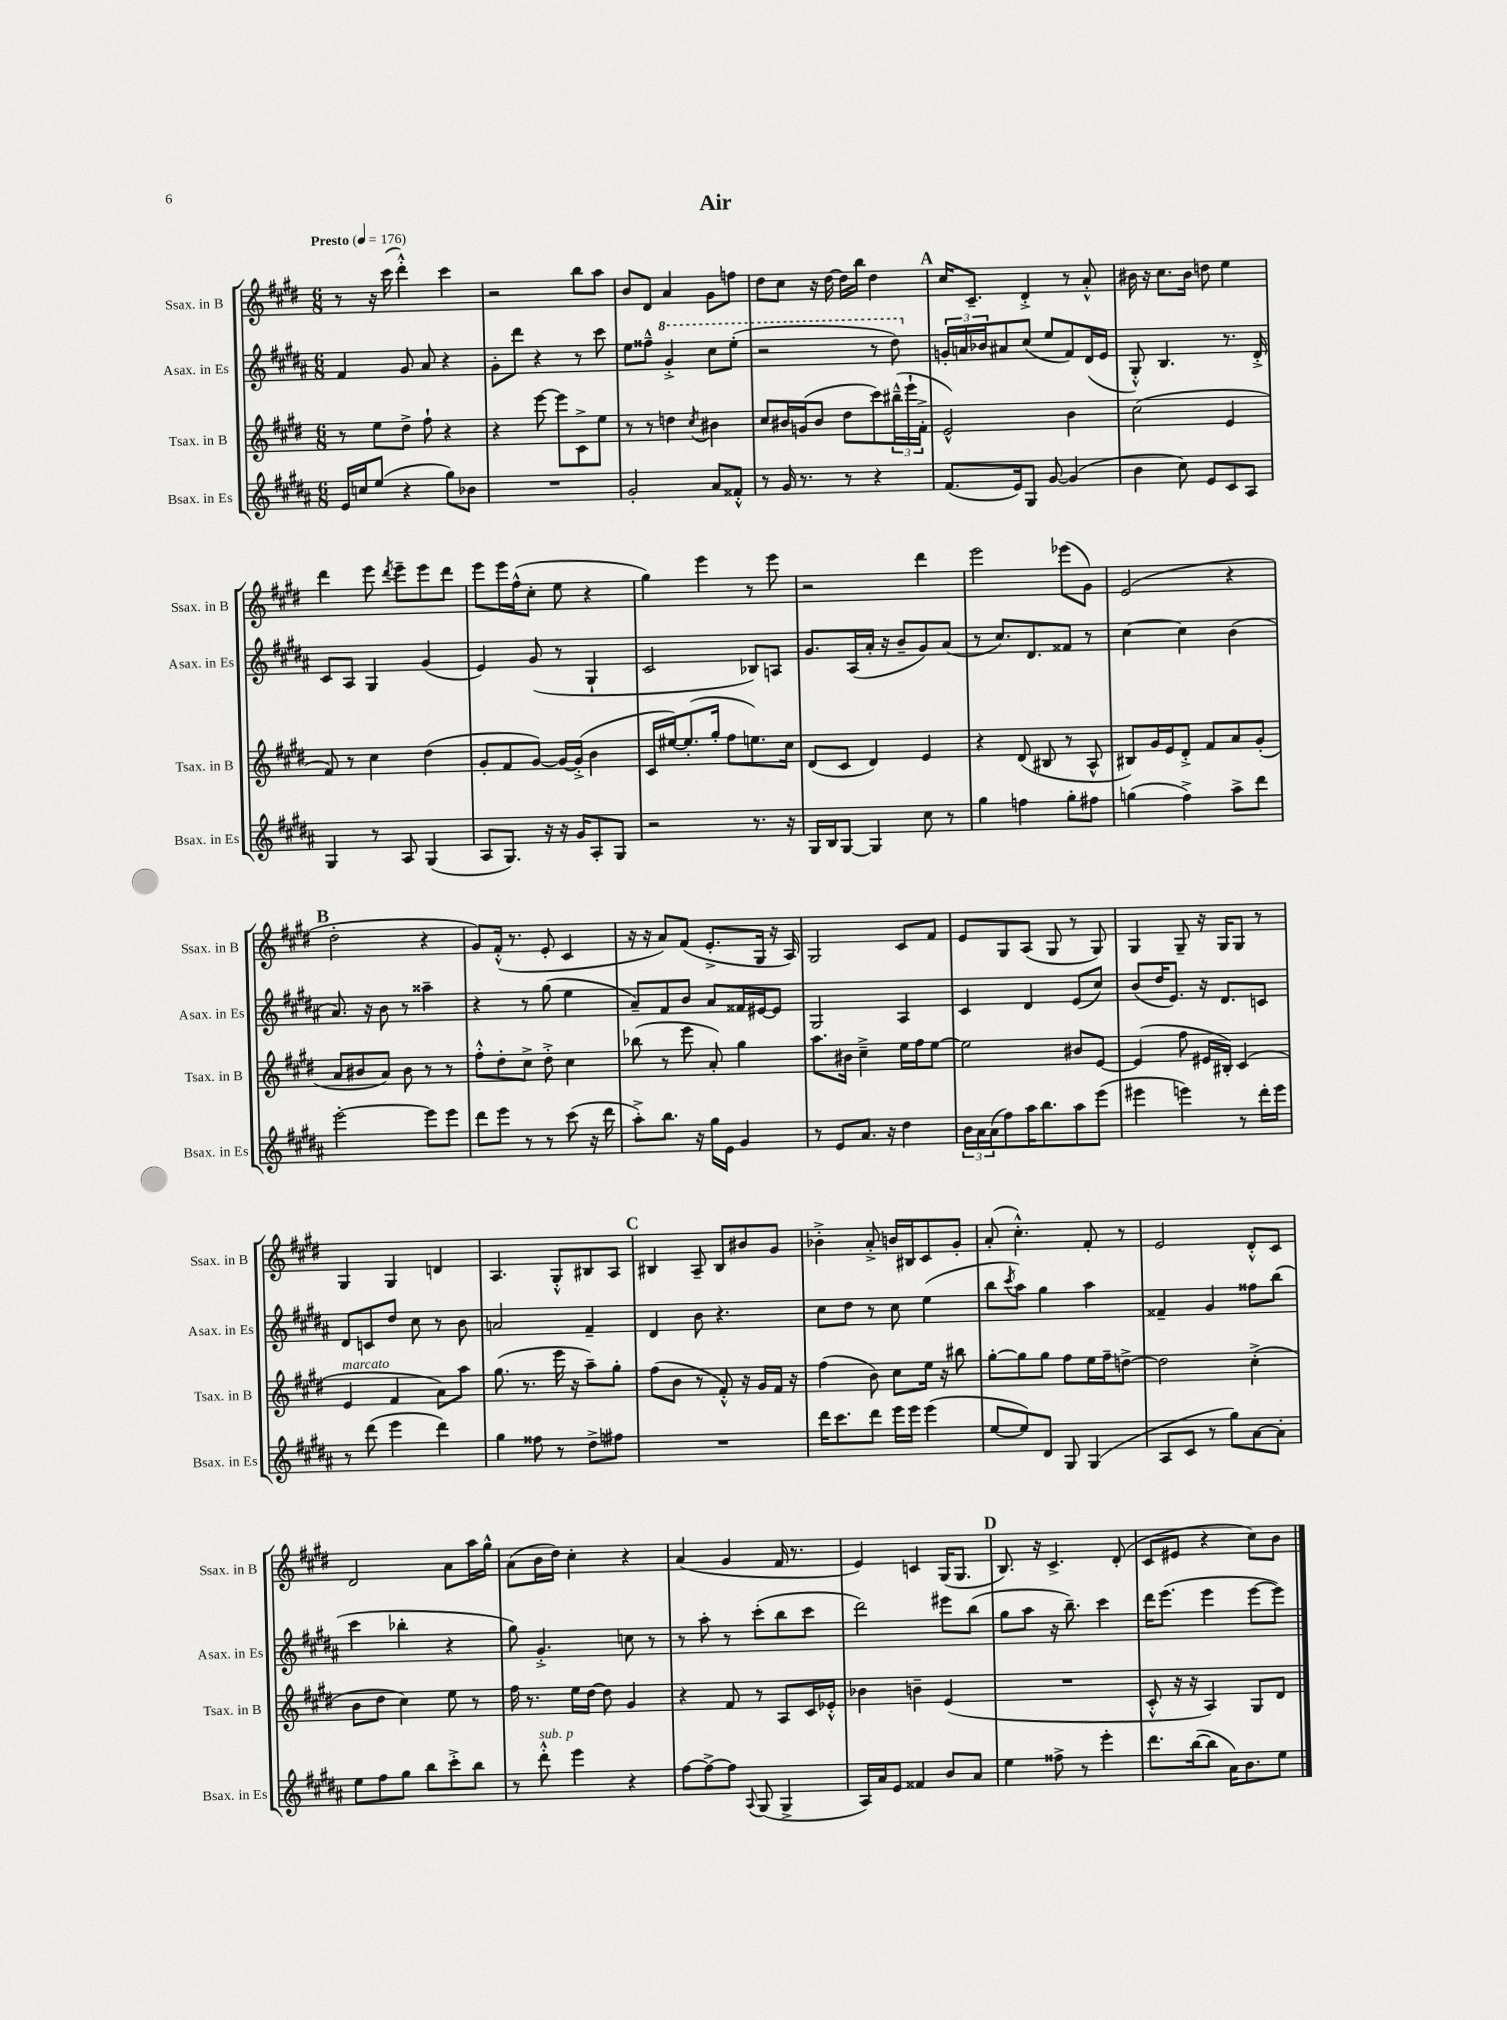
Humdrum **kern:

**kern	**kern	**kern	**kern
*staff4	*staff3	*staff2	*staff1
*clefG2	*clefG2	*clefG2	*clefG2
*k[f#c#g#d#a#]	*k[f#c#g#d#]	*k[f#c#g#d#a#]	*k[f#c#g#d#]
*M6/8	*M6/8	*M6/8	*M6/8
*MM176	*MM176	*MM176	*MM176
16e	8r	4f#	8r
16cc	.	.	.
(8ee	8ee	.	16r
.	.	.	(16ccc#
4r	8dd#^	8g#	4ddd#'^^)
.	8ff#`	8a#	.
8gg#)	4r	4r	4ccc#
8b-	.	.	.
=	=	=	=
2.r	4r	8g#'	2r
.	.	8ddd#	.
.	[8eee	4r	.
.	8eee]	.	.
.	8c#^	8r	8bb
.	8ee	8ccc#	8aa
=	=	=	=
2g#'	8r	8ee	8b
.	8r	8ff##~^^	8d#
.	4dd	4gg#'^	4a
.	8qcc#	.	.
8a#	4b#	8ccc#	8g#
8f##'^^	.	(8eee'	8ff
=	=	=	=
8r	8cc#	2r	8dd#
16g#	16b#	.	8cc#
8.r	(16g	.	.
.	8b#	.	16r
.	.	.	[16dd#
8r	8dd#	.	16dd#]
.	.	.	16bb
4r	8ccc#)	8r	4dd#
.	(24bb#~^^	8ddd#)	.
.	24eee`	.	.
.	24f#'^	.	.
=	=	=	=
(8.f#	2e^^)	24g'	16cc#
.	.	24a	.
.	.	.	8.c#~
.	.	24b-	.
.	.	8a#	.
16e)	.	.	.
8G#	.	(8cc#	4d#'^
[8g#	.	8ee	.
(4g#]	4b	8f#)	8r
.	.	(16d#	8a'^^
.	.	16e	.
=	=	=	=
4b	(2cc#	8G#'^^)	16b#
.	.	.	16r
.	.	4.B	8.cc#
8cc#)	.	.	.
.	.	.	16b#
8e	.	.	8dd
8c#	4e	8.r	4ee
8A#	.	.	.
.	.	16d#'^	.
=	=	=	=
4G#	8f#)	8c#	4ddd#
.	8r	8A#	.
8r	4cc#	4G#	8eee
.	.	.	8qddd#
8A#	.	.	8eee~
(4G#	(4dd#	(4g#	8eee
.	.	.	8ddd#
=	=	=	=
8A#	8g#'	4e)	8eee
8.G#)	8f#	.	16eee
.	.	.	(16ff#^^
.	[8g#)	(8g#	8cc#'
16r	.	.	.
16r	16g#_	8r	8ee
16g#	(16g#'^]	.	.
8A#'	4b	4G#`	4r
8G#	.	.	.
=	=	=	=
2r	16c#	2c#	4gg#)
.	[16ee#)	.	.
.	(8.ee#']	.	.
.	.	.	4eee
.	16gg#'	.	.
.	8ff#	.	.
8.r	8.ee)	8B-)	8r
.	.	8A	8eee
16r	16cc#	.	.
=	=	=	=
16G#	(8d#	8.g#	2r
16B	.	.	.
[8G#	8c#	.	.
.	.	(16A#	.
4G#]	4d#)	16a#'	.
.	.	16r	.
.	.	8b~	.
8cc#	4e	8g#)	4ddd#
8r	.	(8a#	.
=	=	=	=
4gg#	4r	8r	2eee
.	.	8.cc#)	.
4ff	(8d#	.	.
.	.	8.d#	.
.	8B#	.	.
8gg#'	8r	8f##	(8eee-
8ff#	8A^^	8r	8g#)
=	=	=	=
(4gg	8B#)	[4cc#	(2e
.	16g#	.	.
.	16e	.	.
4ff#^)	8d#'^	4cc#]	.
.	8f#	.	.
8aa#^	8a	(4b	4r
8ddd#	(8g#'	.	.
=	=	=	=
[2eee'	8a	8.a#)	2dd#'
.	8b#	.	.
.	.	16r	.
.	8a)	8b	.
.	8b#	8r	.
8eee]	8r	4aa##~	4r
8eee	8r	.	.
=	=	=	=
8ddd#	8ff#'^^	4r	8g#)
8eee	8dd#'	.	(16f#'^^
.	.	.	8.r
8r	8cc#^	8r	.
8r	8dd#'^	(8gg#	8e'
(8ccc#	4cc#	4ee	4c#
16r	.	.	.
16ddd#	.	.	.
=	=	=	=
8aa#'^)	(8bb-	8a#~)	16r
.	.	.	16r
8.bb	8r	8f#	8a)
.	8eee	8b	(8f#
16r	.	.	.
16gg#	8a')	8a#	8.e'^
16e	.	.	.
4g#	4gg#	16f##	.
.	.	[16e#	16G#
.	.	8e#]	16r
.	.	.	16A)
=	=	=	=
8r	8.aa	2G#	2G#
8e	.	.	.
.	16b#	.	.
8.a#	4cc#~^	.	.
16r	.	.	.
4dd#	16ee	4A#	8c#
.	16ff#	.	.
.	[8ee	.	8f#
=	=	=	=
24b	2ee]	4c#	8e
24a#	.	.	.
(24a#	.	.	.
8ff#)	.	.	8G#
16aa#	.	4d#	(8A
8.bb	.	.	.
.	.	.	8G#
8aa#	8b#	(8e	8r
(8eee	[8e	8cc#)	8G#)
=	=	=	=
4eee#	(4e]	(8b	4G#
.	.	16dd#	.
.	.	8.e)	.
4eee)	8ff#	.	8G#~
.	16e#	16r	16r
.	16B#')	8.d#	16G#
8r	(4c#	.	8G#
16ddd#'	.	8c	8r
16eee	.	.	.
=	=	=	=
8r	4e	8d#	4G#
(8ddd#	.	8c	.
4eee	4f#	8dd#	4G#
.	.	8cc#	.
4ddd#)	8a)	8r	4d
.	8aa	8b	.
=	=	=	=
4gg#	(8.gg#	2a	4.A
.	8.r	.	.
8ff##	.	.	.
8r	16eee	.	8G#'^^
.	16r	.	.
8dd#^	8aa~)	4f#~	8B#
8ff#	8gg#'	.	8A
=	=	=	=
2.r	(8ff#	4d#	4B#
.	8b	.	.
.	8r	8b	8A~
.	8f#'^^)	4.r	8B#
.	16r	.	8b#
.	16g#	.	.
.	16f#	.	8g#
.	16r	.	.
=	=	=	=
16ddd#	(4ff#	8cc#	4b-'^
8.ccc#	.	.	.
.	.	8dd#	.
8ddd#	8b)	8r	8a'^
16eee	8cc#	8cc#	16b
16eee	.	.	16B#
(4eee	16ee	(4ee	8c#
.	16r	.	.
.	8bb#	.	8g#'
=	=	=	=
[8ee	[8gg#'	8bb	(8a'
.	.	8qccc#	.
8ee])	8gg#]	8aa#)	4.cc#'^^)
8d#	8gg#	4gg#	.
8G#	8ff#	.	.
(4G#	16ee	4aa#	8f#'
.	16ff#~	.	.
.	[8dd^	.	8r
=	=	=	=
8A#	2dd]	4f##~	2e
8c#	.	.	.
8r	.	4g#	.
8gg#)	.	.	.
[8a#	(4cc#'^	8ff##	8d#'^^
8a#']	.	(8bb	8c#
=	=	=	=
8ee	8b	4ccc#	2d#
8ff#	8dd#	.	.
8gg#	4cc#)	4bb-'	.
8bb	.	.	.
8ccc#'^	8ee	4r	8a
8bb	8r	.	16aa
.	.	.	16gg#^^
=	=	=	=
8r	16ff#	8gg#)	(8a
.	8.r	.	.
8ddd#'^^	.	4.g#'^	16b
.	.	.	16dd#)
4eee	16ee	.	4cc#'
.	[16dd#	.	.
.	8dd#]	.	.
4r	4g#	8cc	4r
.	.	8r	.
=	=	=	=
[8ff#	4r	8r	(4a
8ff#^_	.	8aa#'	.
8ff#]	8f#	8r	4g#
8qqA#	.	.	.
(8G#	8r	(8ccc#'	.
4G#^	8A	8bb	16f#
.	.	.	8.r
.	16c#	8ccc#	.
.	16e-'^^	.	.
=	=	=	=
16A#)	4b-	2ddd#)	4e)
16a#	.	.	.
8e	.	.	.
4f##	4b~	.	4c
8b	(4e	8eee#	(16G#
.	.	.	8.G#
8a#	.	(8bb	.
=	=	=	=
4ee	2.r	8gg#	8.B)
.	.	8aa#	.
.	.	.	16r
8ff##^	.	16r	4.c#^
.	.	8.bb~)	.
8r	.	.	.
4eee'	.	4ccc#	.
.	.	.	(8d#'
=	=	=	=
8.ddd#	8c#'^^	16ddd#	8c#
.	.	(8.eee	.
.	16r	.	8e#
([16bb	16r	.	.
8bb]	4A)	4eee	4r
16a#)	.	.	.
8.b	.	.	.
.	8G#	[8eee	8cc#)
8ee	8d#	8eee])	8b
==	==	==	==
*-	*-	*-	*-
